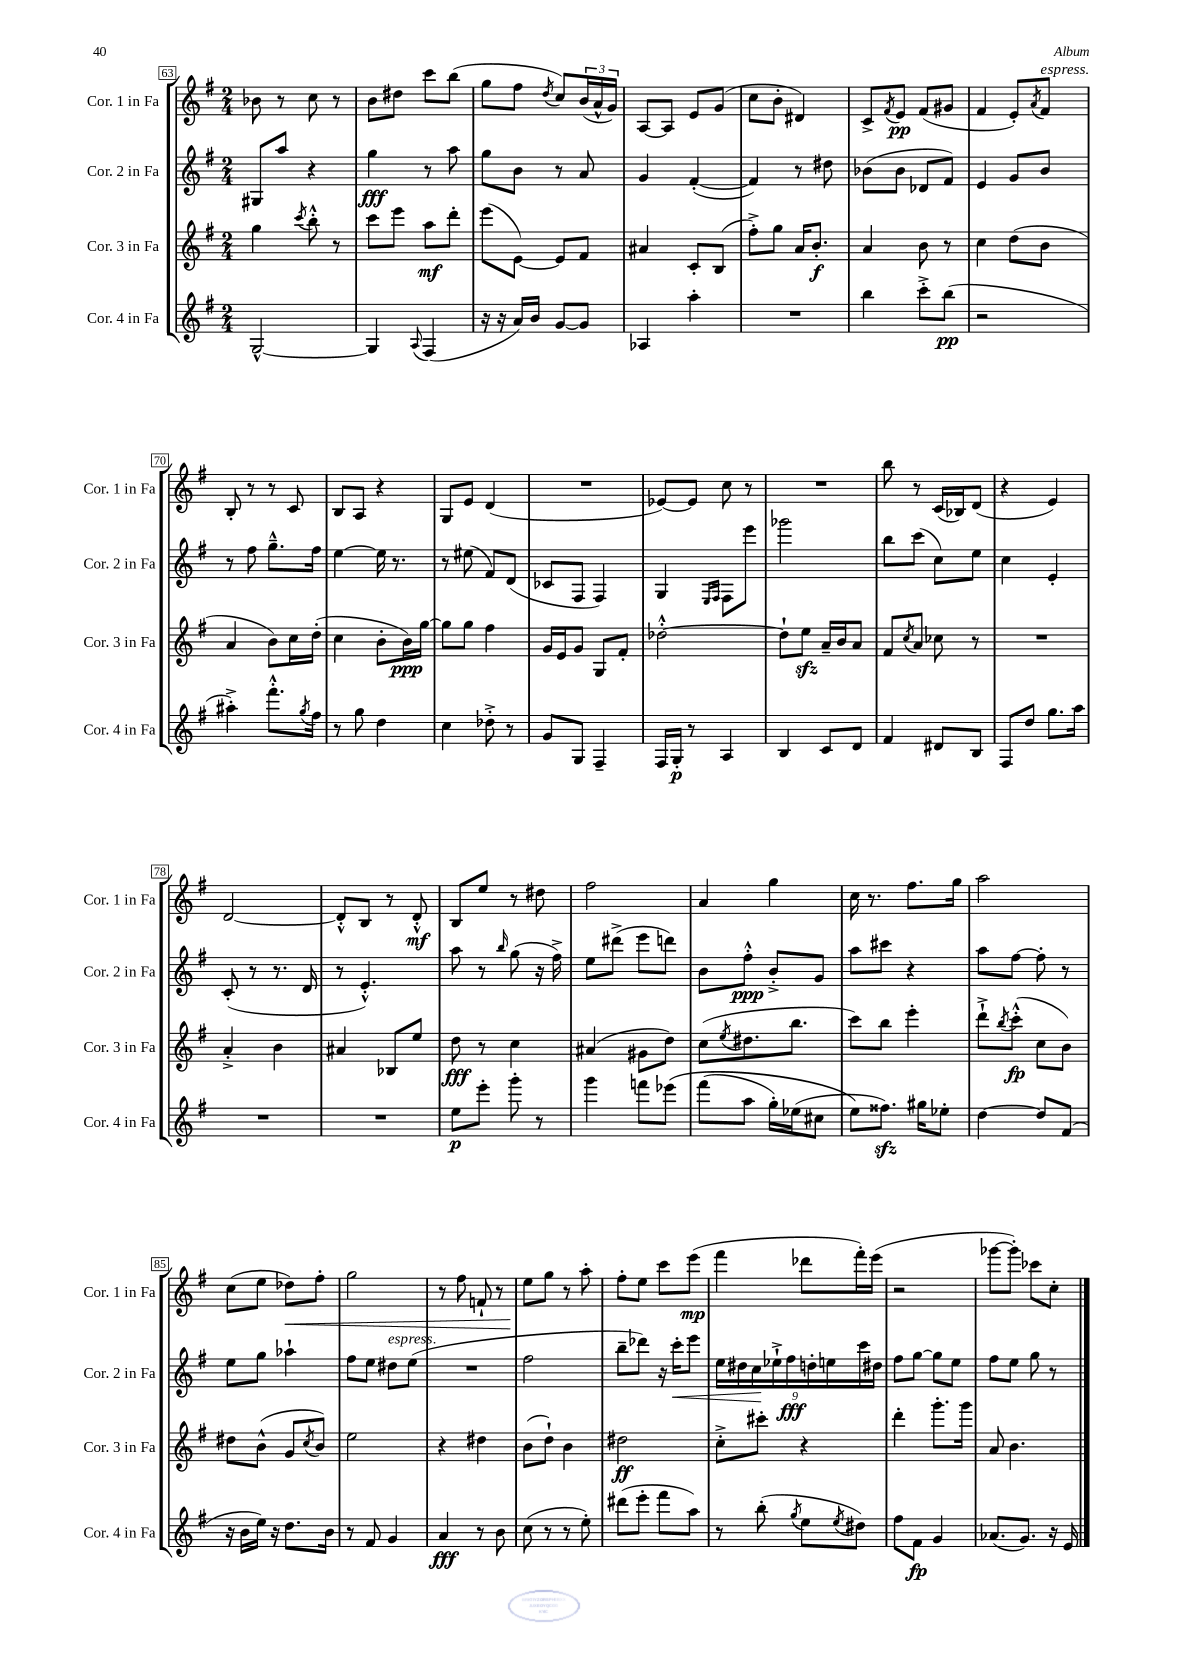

**kern	**dynam	**kern	**dynam	**kern	**dynam	**kern	**dynam
*part4	*part4	*part3	*part3	*part2	*part2	*part1	*part1
*staff4	*staff4	*staff3	*staff3	*staff2	*staff2	*staff1	*staff1
*I"Cor. 4 in Fa	*	*I"Cor. 3 in Fa	*	*I"Cor. 2 in Fa	*	*I"Cor. 1 in Fa	*
*I'Cor. 4 in Fa	*	*I'Cor. 3 in Fa	*	*I'Cor. 2 in Fa	*	*I'Cor. 1 in Fa	*
*clefG2	*	*clefG2	*	*clefG2	*	*clefG2	*
*k[f#]	*	*k[f#]	*	*k[f#]	*	*k[f#]	*
*M2/4	*	*M2/4	*	*M2/4	*	*M2/4	*
=63	=63	=63	=63	=63	=63	=63	=63
[2G^^/	.	4gg\	.	8G#X/L	.	8b-X\	.
.	.	.	.	8aa/J	.	8r	.
.	.	8qccc/	.	.	.	.	.
.	.	8bb'^^\	.	4r	.	8cc\	.
.	.	8r	.	.	.	8r	.
=64	=64	=64	=64	=64	=64	=64	=64
4G/]	.	8ccc\L	.	4gg\	fff	8b\L	.
.	.	8eee\J	.	.	.	8dd#X\J	.
8qqA/	.	.	.	.	.	.	.
(4F#/	.	8aa\L	mf	8r	.	8ccc\L	.
.	.	8ddd'\J	.	8aa\	.	(8bb\J	.
=65	=65	=65	=65	=65	=65	=65	=65
16r	.	(8eee\L	.	8gg\L	.	8gg\L	.
16r	.	.	.	.	.	.	.
16a/LL)	.	[8e\J)	.	8b\J	.	8ff#\J	.
16b/JJ	.	.	.	.	.	.	.
.	.	.	.	.	.	8qdd/	.
[8g/L	.	8e/L]	.	8r	.	8cc/L)	.
8g/J]	.	8f#/J	.	8a/	.	(24b/L	.
.	.	.	.	.	.	24a^^/	.
.	.	.	.	.	.	24g/JJ)	.
=66	=66	=66	=66	=66	=66	=66	=66
4A-X/	.	4a#X/	.	4g/	.	[8A/L	.
.	.	.	.	.	.	8A/J]	.
4aa'\	.	8c'/L	.	([4f#'/	.	8e/L	.
.	.	(8B/J	.	.	.	(8g/J	.
=67	=67	=67	=67	=67	=67	=67	=67
2r	.	8ff#'^\L)	.	4f#/])	.	8cc\L	.
.	.	8gg\J	.	.	.	8b'\J	.
.	.	16a/KL	.	8r	.	4d#X/)	.
.	.	8.b'/J	f	.	.	.	.
.	.	.	.	8dd#X\	.	.	.
=68	=68	=68	=68	=68	=68	=68	=68
4bb\	.	4a/	.	(8b-X\L	.	8c^/L	.
.	.	.	.	.	.	8qf#/	.
.	.	.	.	8b-\J	.	8e/J	pp
8ccc'^\L	.	8b\	.	8d-X/L	.	(8f#/L	.
(8bb\J	pp	8r	.	8f#/J)	.	8g#X/J	.
=69	=69	=69	=69	=69	=69	=69	=69
2r	.	4cc\	.	4e/	.	4f#/	.
.	.	(8dd\L	.	8g/L	.	8e'/L)	.
.	.	.	.	.	.	8qa/	.
!	!	!	!	!	!	!LO:TX:a:i:t=espress.	!
.	.	8b\J	.	8b/J	.	8f#/J	.
!!LO:LB:g=z
=70	=70	=70	=70	=70	=70	=70	=70
4aa#X'^\)	.	4a/	.	8r	.	8B'/	.
.	.	.	.	8ff#\	.	8r	.
8.fff#'^^\L	.	8b\L)	.	8.gg~^^\L	.	8r	.
.	.	16cc\L	.	.	.	8c/	.
8qgg/	.	.	.	.	.	.	.
16ff#\Jk	.	(16dd'\JJ	.	16ff#\Jk	.	.	.
=71	=71	=71	=71	=71	=71	=71	=71
8r	.	4cc\	.	[4ee\	.	8B/L	.
8gg\	.	.	.	.	.	8A/J	.
4dd\	.	8b'\L	.	16ee\]	.	4r	.
.	.	.	.	8.r	.	.	.
.	.	16b\L)	ppp	.	.	.	.
.	.	[16gg\JJ	.	.	.	.	.
=72	=72	=72	=72	=72	=72	=72	=72
4cc\	.	8gg\L]	.	8r	.	8G/L	.
.	.	8gg\J	.	(8ee#X\	.	8e/J	.
8dd-X'^\	.	4ff#\	.	8f#/L)	.	(4d/	.
8r	.	.	.	(8d/J	.	.	.
=73	=73	=73	=73	=73	=73	=73	=73
8g/L	.	16g/LL	.	8c-X/L	.	2r	.
.	.	16e/J	.	.	.	.	.
8G/J	.	8g/J	.	8F#/J	.	.	.
4F#~/	.	8G/L	.	4F#/)	.	.	.
.	.	8f#'/J	.	.	.	.	.
=74	=74	=74	=74	=74	=74	=74	=74
16F#/LL	.	[2dd-X'^^\	.	4G/	.	[8e-X/L)	.
16G'/JJ	p	.	.	.	.	.	.
8r	.	.	.	.	.	8e-/J]	.
.	.	.	.	16qqE/LL	.	.	.
.	.	.	.	16qqF#/JJ	.	.	.
4A/	.	.	.	8F#\L	.	8cc\	.
.	.	.	.	8eee\J	.	8r	.
=75	=75	=75	=75	=75	=75	=75	=75
4B/	.	8dd-`\L]	.	2ggg-X\	.	2r	.
.	.	8eezz\J	.	.	.	.	.
8c/L	.	16a~/LL	.	.	.	.	.
.	.	16b/J	.	.	.	.	.
8d/J	.	8a/J	.	.	.	.	.
=76	=76	=76	=76	=76	=76	=76	=76
4f#/	.	8f#/L	.	8bb\L	.	8bb\	.
.	.	8qcc/	.	.	.	.	.
.	.	8a/J	.	(8ccc\J	.	8r	.
8d#X/L	.	8cc-X\	.	8cc\L)	.	(16c/LL	.
.	.	.	.	.	.	16B-X/J)	.
8B/J	.	8r	.	8ee\J	.	(8d/J	.
=77	=77	=77	=77	=77	=77	=77	=77
8F#/L	.	2r	.	4cc\	.	4r	.
8dd/J	.	.	.	.	.	.	.
8.gg\L	.	.	.	4e'/	.	4e/)	.
16aa\Jk	.	.	.	.	.	.	.
!!LO:LB:g=z
=78	=78	=78	=78	=78	=78	=78	=78
2r	.	4a'^/	.	(8c'/	.	[2d/	.
.	.	.	.	8r	.	.	.
.	.	4b\	.	8.r	.	.	.
.	.	.	.	16d/	.	.	.
=79	=79	=79	=79	=79	=79	=79	=79
2r	.	4a#X/	.	8r	.	8d'^^/L]	.
.	.	.	.	4.e'^^/)	.	8B/J	.
.	.	8B-X/L	.	.	.	8r	.
.	.	8ee/J	.	.	.	8d'^^/	mf
=80	=80	=80	=80	=80	=80	=80	=80
8ee\L	p	8dd\	fff	8aa\	.	8B/L	.
8eee'\J	.	8r	.	8r	.	8ee/J	.
.	.	.	.	16qqbb/	.	.	.
8ggg'\	.	4cc\	.	(8gg\	.	8r	.
8r	.	.	.	16r	.	8dd#X\	.
.	.	.	.	16ff#^\)	.	.	.
=81	=81	=81	=81	=81	=81	=81	=81
4ggg\	.	(4a#X/	.	8ee\L	.	2ff#\	.
.	.	.	.	(8ddd#X^\J	.	.	.
8fffn\L	.	8g#X\L	.	8eee\L	.	.	.
(8eee-X\J	.	8dd\J)	.	8dddn\J)	.	.	.
=82	=82	=82	=82	=82	=82	=82	=82
(8fff#\L	.	(8cc\L	.	8b\L	.	4a/	.
.	.	8qee/	.	.	.	.	.
8aa\J	.	8.dd#X\	.	8ff#'^^\J	ppp	.	.
16gg'\LL)	.	.	.	8b'^/L	.	4gg\	.
(16ee-X\J	.	8.bb\J	.	.	.	.	.
8cc#X\J	.	.	.	8g/J	.	.	.
=83	=83	=83	=83	=83	=83	=83	=83
8ee\L)	.	8ccc\L)	.	8aa\L	.	16cc\	.
.	.	.	.	.	.	8.r	.
8.ff##Xzz\J)	.	8bb\J	.	8ccc#X\J	.	.	.
.	.	4eee'\	.	4r	.	8.ff#\L	.
16gg#X\KL	.	.	.	.	.	.	.
8ee-X'\J	.	.	.	.	.	.	.
.	.	.	.	.	.	16gg\Jk	.
=84	=84	=84	=84	=84	=84	=84	=84
[4dd\	.	8ddd`^\L	.	8aa\L	.	2aa\	.
.	.	8qbb/	.	.	.	.	.
.	.	(8ccc'^^\J	fp	[8ff#\J	.	.	.
8dd/L]	.	8cc\L	.	8ff#'\]	.	.	.
(8f#/J	.	8b\J)	.	8r	.	.	.
!!LO:LB:g=z
=85	=85	=85	=85	=85	=85	=85	=85
16r	.	8dd#X\L	.	8ee\L	.	(8cc\L	.
16b\LL	.	.	.	.	.	.	.
16ee\JJ)	.	(8b^^\J	.	8gg\J	.	8ee\J	.
16r	.	.	.	.	.	.	.
!	!	!	!	!	!	!	!LO:HP:b
8.dd\L	.	8g/L	.	4aa-X`\	.	8dd-X\L)	<
.	.	8qcc/	.	.	.	.	.
.	.	8b/J)	.	.	.	8ff#'\J	.
16b\Jk	.	.	.	.	.	.	.
=86	=86	=86	=86	=86	=86	=86	=86
8r	.	2ee\	.	8ff#\L	.	2gg\	.
8f#/	.	.	.	8ee\J	.	.	.
!	!	!	!	!LO:TX:a:i:t=espress.	!	!	!
4g/	.	.	.	8dd#X\L	.	.	.
.	.	.	.	(8ee\J	.	.	.
=87	=87	=87	=87	=87	=87	=87	=87
4a/	fff	4r	.	2r	.	8r	.
.	.	.	.	.	.	8ff#\	.
8r	.	4dd#X\	.	.	.	8fn`/	.
8b\	.	.	.	.	.	8r	.
=88	=88	=88	=88	=88	=88	=88	=88
(8cc\	.	(8b\L	.	2ff#\	.	8ee\L	.
8r	.	8dd`\J)	.	.	.	8gg\J	[
8r	.	4b\	.	.	.	8r	.
8ee'\)	.	.	.	.	.	8aa'\	.
=89	=89	=89	=89	=89	=89	=89	=89
(8ddd#X\L	.	2dd#X\	ff	8bb~\L	.	8ff#'\L	.
8eee'\J	.	.	.	8ddd-X\J)	.	8ee\J	.
8fff#\L	.	.	.	16r	.	8ccc\L	.
!	!	!	!	!	!LO:HP:b	!	!
.	.	.	.	16ccc'\KL	<	.	.
8aa\J)	.	.	.	8eee\J	.	(8eee\J	mp
=90	=90	=90	=90	=90	=90	=90	=90
8r	.	8cc'^\L	.	18ee\LL	.	4fff#\	.
.	.	.	.	18dd#X\	.	.	.
.	.	.	.	18cc\	.	.	.
(8bb'\	.	8ccc#X'\J	.	.	.	.	.
.	.	.	.	18ee-X`^\	[	.	.
.	.	.	.	18ff#\	fff	.	.
8qgg/	.	.	.	.	.	.	.
8ee\L	.	4r	.	.	.	8ddd-X\L	.
.	.	.	.	18ddn'\	.	.	.
.	.	.	.	18een\	.	.	.
8qee/	.	.	.	.	.	.	.
8dd#X\J)	.	.	.	.	.	16fff#'\L)	.
.	.	.	.	18ccc\	.	.	.
.	.	.	.	.	.	(16eee\JJ	.
.	.	.	.	18dd#X\JJ	.	.	.
=91	=91	=91	=91	=91	=91	=91	=91
8ff#\L	.	4ddd'\	.	8ff#\L	.	2r	.
8f#\J	fp	.	.	[8gg\J	.	.	.
4g/	.	8.ggg'\L	.	8gg\L]	.	.	.
.	.	.	.	8ee\J	.	.	.
.	.	16ggg\Jk	.	.	.	.	.
=92	=92	=92	=92	=92	=92	=92	=92
(8.a-X/L	.	8a/	.	8ff#\L	.	[8ggg-X\L	.
.	.	4.b\	.	8ee\J	.	8ggg-'\J])	.
8.g/J)	.	.	.	.	.	.	.
.	.	.	.	8gg\	.	8ccc-X\L	.
16r	.	.	.	8r	.	8cc'\J	.
16e/	.	.	.	.	.	.	.
==	==	==	==	==	==	==	==
*-	*-	*-	*-	*-	*-	*-	*-
